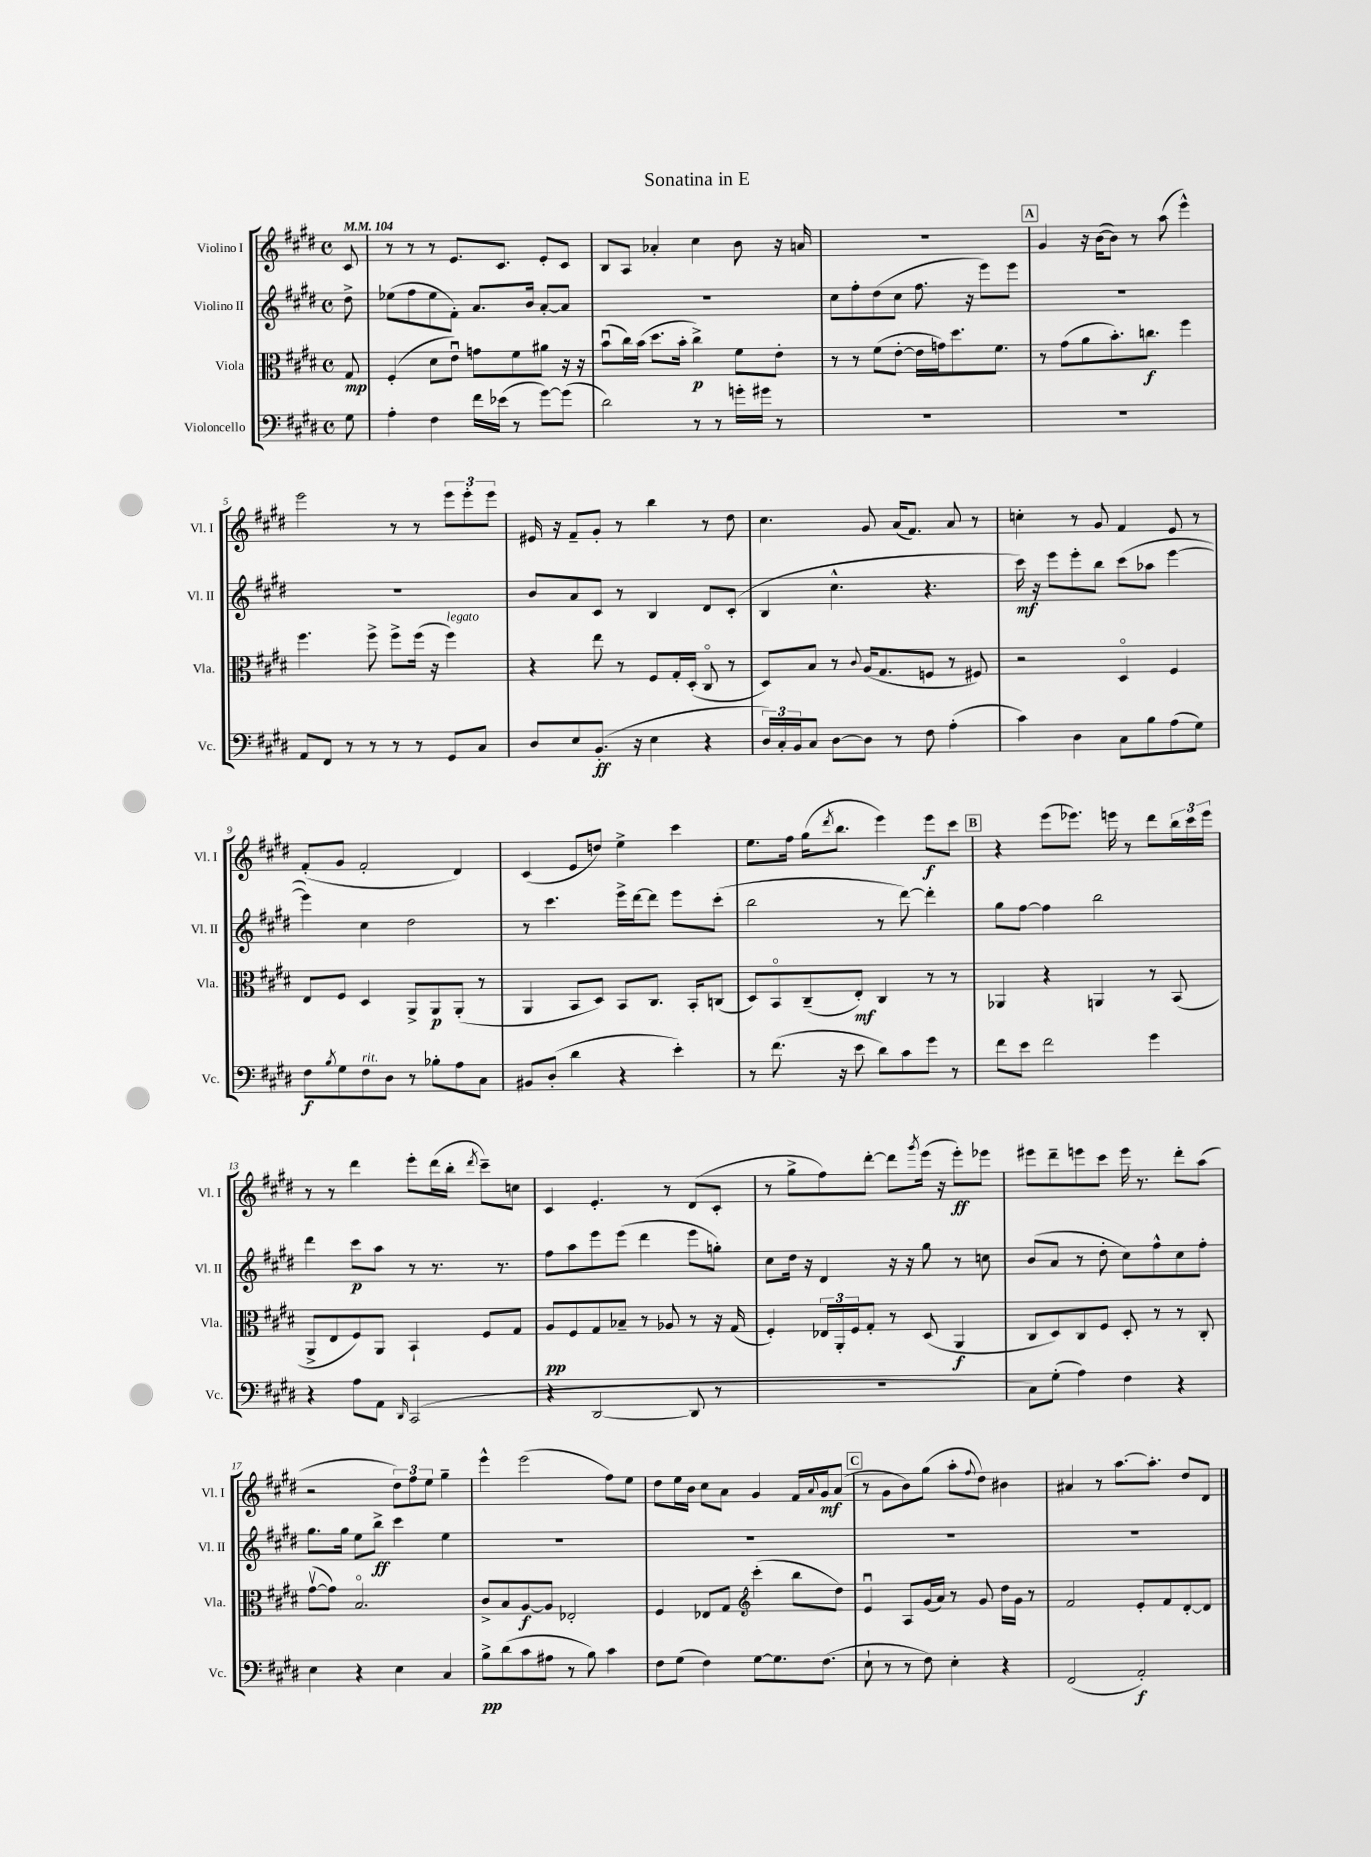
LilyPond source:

\header { title = "Sonatina in E" }
<<
\new StaffGroup <<
\new Staff = "s0" \with { instrumentName = "Violino I" shortInstrumentName = "Vl. I" } {
    \clef treble \key e \major \defaultTimeSignature \time 4/4 \partial 8 \tempo 4 = 104
    cis'8 |
    r8 r8 r8 e'8. cis'8. e'8-. cis'8 |
    b8 a8 aes'4-. cis''4 b'8 r16 a'16 |
    R1 |
    \mark \markup { \box "A" } gis'4 r16 b'16~( b'8) r8 a''8( e'''4-^) |
    e'''2 r8 r8 \tuplet 3/2 { e'''8 e'''8-. e'''8 } |
    eis'16 r16 fis'8-- gis'8-. r8 b''4 r8 dis''8 |
    cis''4. gis'8 a'16( fis'8.) a'8 r8 |
    c''4-. r8 gis'8 fis'4 e'8 r8 |
    fis'8-.( gis'8 fis'2-. dis'4) |
    cis'4( e'8 d''8) e''4-> cis'''4 |
    e''8. fis''16 gis''16( \acciaccatura { dis'''8 } b''8. e'''4) e'''8\f cis'''8 |
    \mark \markup { \box "B" } r4 e'''8( ees'''8.) e'''16 r8 dis'''8 \tuplet 3/2 { b''16 cis'''16 e'''16 } |
    r8 r8 dis'''4 e'''8-. dis'''16( b''16-. \acciaccatura { dis'''8 } cis'''8--) c''8 |
    cis'4 e'4.-. r8 dis'8( cis'8-. |
    r8 gis''8-> fis''8) dis'''8~-. dis'''8 \acciaccatura { gis'''8 } e'''16( r16 e'''8-.\ff) ees'''8 |
    eis'''8 dis'''8-- e'''8 cis'''8 e'''16 r8. dis'''8-. a''8( |
    r2 \tuplet 3/2 { dis''8) fis''8 e''8 } gis''4-- |
    e'''4-^ e'''2( fis''8) e''8 |
    dis''8 e''16 b'16 cis''8 a'8 gis'4 fis'16 \appoggiatura { a'8 } gis'16\mf a'8( |
    \mark \markup { \box "C" } r8 gis'8 b'8) gis''8( a''8-. \appoggiatura { fis''8 } dis''8) bis'4 |
    ais'4 r8 a''8.~ a''8.-. dis''8 dis'8 \bar "|." |
}
\new Staff = "s1" \with { instrumentName = "Violino II" shortInstrumentName = "Vl. II" } {
    \clef treble \key e \major \defaultTimeSignature \time 4/4 \partial 8
    dis''8-> |
    ees''8( fis''8 ees''8 fis'8-.) a'8. b'16 a'8~-. a'8 |
    r1 |
    cis''8 fis''8-. dis''8( cis''8 fis''8. r16 e'''8) e'''8 |
    \mark \markup { \box "A" } R1 |
    R1 |
    b'8 a'8 cis'8 r8 b4 dis'8 cis'8-.( |
    b4 cis''4.-^ r4. |
    cis'''16\mf) r16 e'''8 e'''8-. b''8 cis'''8( aes''8 e'''4~ |
    e'''4) cis''4 dis''2 |
    r8 cis'''4. e'''16-> dis'''16~ dis'''8 e'''8 cis'''8-.( |
    b''2 r8 dis'''8~) dis'''4-. |
    \mark \markup { \box "B" } gis''8 fis''8~ fis''4 b''2 |
    dis'''4 cis'''8\p a''8 r8 r8. r8. |
    fis''8 a''8 e'''8 e'''8( dis'''4 e'''8 g''8-.) |
    cis''8 dis''16 r16 dis'4 r16 r16 gis''8 r8 c''8 |
    b'8( a'8 r8 dis''8-. cis''8) fis''8-^ cis''8 fis''8-. |
    gis''8. gis''16 e''8 b''8->\ff cis'''4 e''4 |
    R1 |
    R1 |
    \mark \markup { \box "C" } R1 |
    R1 \bar "|." |
}
\new Staff = "s2" \with { instrumentName = "Viola" shortInstrumentName = "Vla." } {
    \clef alto \key e \major \defaultTimeSignature \time 4/4 \partial 8
    gis8\mp |
    fis4-.( dis'8 e'8\downbow) g'8 fis'8 ais'8 r16 r16 |
    b'8\downbow( cis''16) b'16( dis''8. b'16-. cis''4->\p) fis'8 e'8-. |
    r8 r8 fis'8( e'8~-. e'16 g'16) dis''8. fis'8. |
    \mark \markup { \box "A" } r8 gis'8( a'8 b'8.-.) c''8.\f fis''4 |
    fis''4. fis''8-> fis''8-> fis''16( r16 fis''4^\markup { \italic "legato" }) |
    r4 e''8 r8 fis8 gis16-. dis16-.( cis8\flageolet r8 |
    dis8) b8 r8 \appoggiatura { cis'8 } a16( gis8. f8 r8 fis8) |
    r2 dis4\flageolet fis4 |
    e8 fis8 dis4 a,8-> a,8\p a,8-.( r8 |
    a,4 b,8 dis8) b,8 cis8. b,16-. c8( |
    dis8) b,8\flageolet cis8--( e8-.\mf) cis4 r8 r8 |
    \mark \markup { \box "B" } aes,4 r4 a,4 r8 b,8( |
    a,8-> e8 fis8) a,8 b,4-! fis8 gis8 |
    a8\pp fis8 gis8 bes8-- r8 aes8 r8 r16 gis16( |
    fis4-.) \tuplet 3/2 { ees16 a,16-. fis16 } gis8-. r8 dis8( a,4\f |
    cis8 dis8) cis8 fis8 dis8-. r8 r8 cis8-. |
    gis'8~\upbow( gis'8) b2.\flageolet |
    cis'8-> b8 a8~\f a8 ees2-. |
    fis4 ees8 gis8 \clef treble cis'''4-.( b''8 dis''8) |
    \mark \markup { \box "C" } e'4\downbow a8 gis'16( a'16) r8 gis'8 dis''16 gis'16 r8 |
    fis'2 e'8-. fis'8 dis'8~-. dis'8 \bar "|." |
}
\new Staff = "s3" \with { instrumentName = "Violoncello" shortInstrumentName = "Vc." } {
    \clef bass \key e \major \defaultTimeSignature \time 4/4 \partial 8
    gis8 |
    a4-. fis4 fis'16 ees'16( r8 gis'8~) gis'8( |
    dis'2) r8 r8 g'16-. gis'16 r8 |
    R1 |
    \mark \markup { \box "A" } R1 |
    a,8 fis,8 r8 r8 r8 r8 gis,8 cis8 |
    dis8 e8 b,8.-.\ff( r16 e4 r4 |
    \tuplet 3/2 { dis16) cis16-. b,16 } cis8 dis8~ dis8 r8 fis8 a4-.( |
    cis'4) dis4 cis8 b8 a8( gis8) |
    fis8\f \acciaccatura { b8 } gis8 fis8^\markup { \italic "rit." } dis8 r8 bes8-. a8 cis8 |
    bis,8 dis8-.( dis'4 r4 e'4-.) |
    r8 fis'8.( r16 e'8 dis'8) cis'8 gis'8 r8 |
    \mark \markup { \box "B" } fis'8 e'8 fis'2 gis'4 |
    r4 a8 a,8 \grace { dis,16 } cis,2( |
    r4 dis,2~ dis,8 r8 |
    R1 |
    cis8) gis8-.( a4) fis4 r4 |
    e4 r4 e4 cis4 |
    b8->\pp dis'8( cis'8 ais8 r8 b8) cis'4 |
    fis8 gis8( fis4) gis8~ gis8. fis8.( |
    \mark \markup { \box "C" } e8-! r8 r8 fis8) e4-. r4 |
    fis,2( a,2-.\f) \bar "|." |
}
>>
>>
